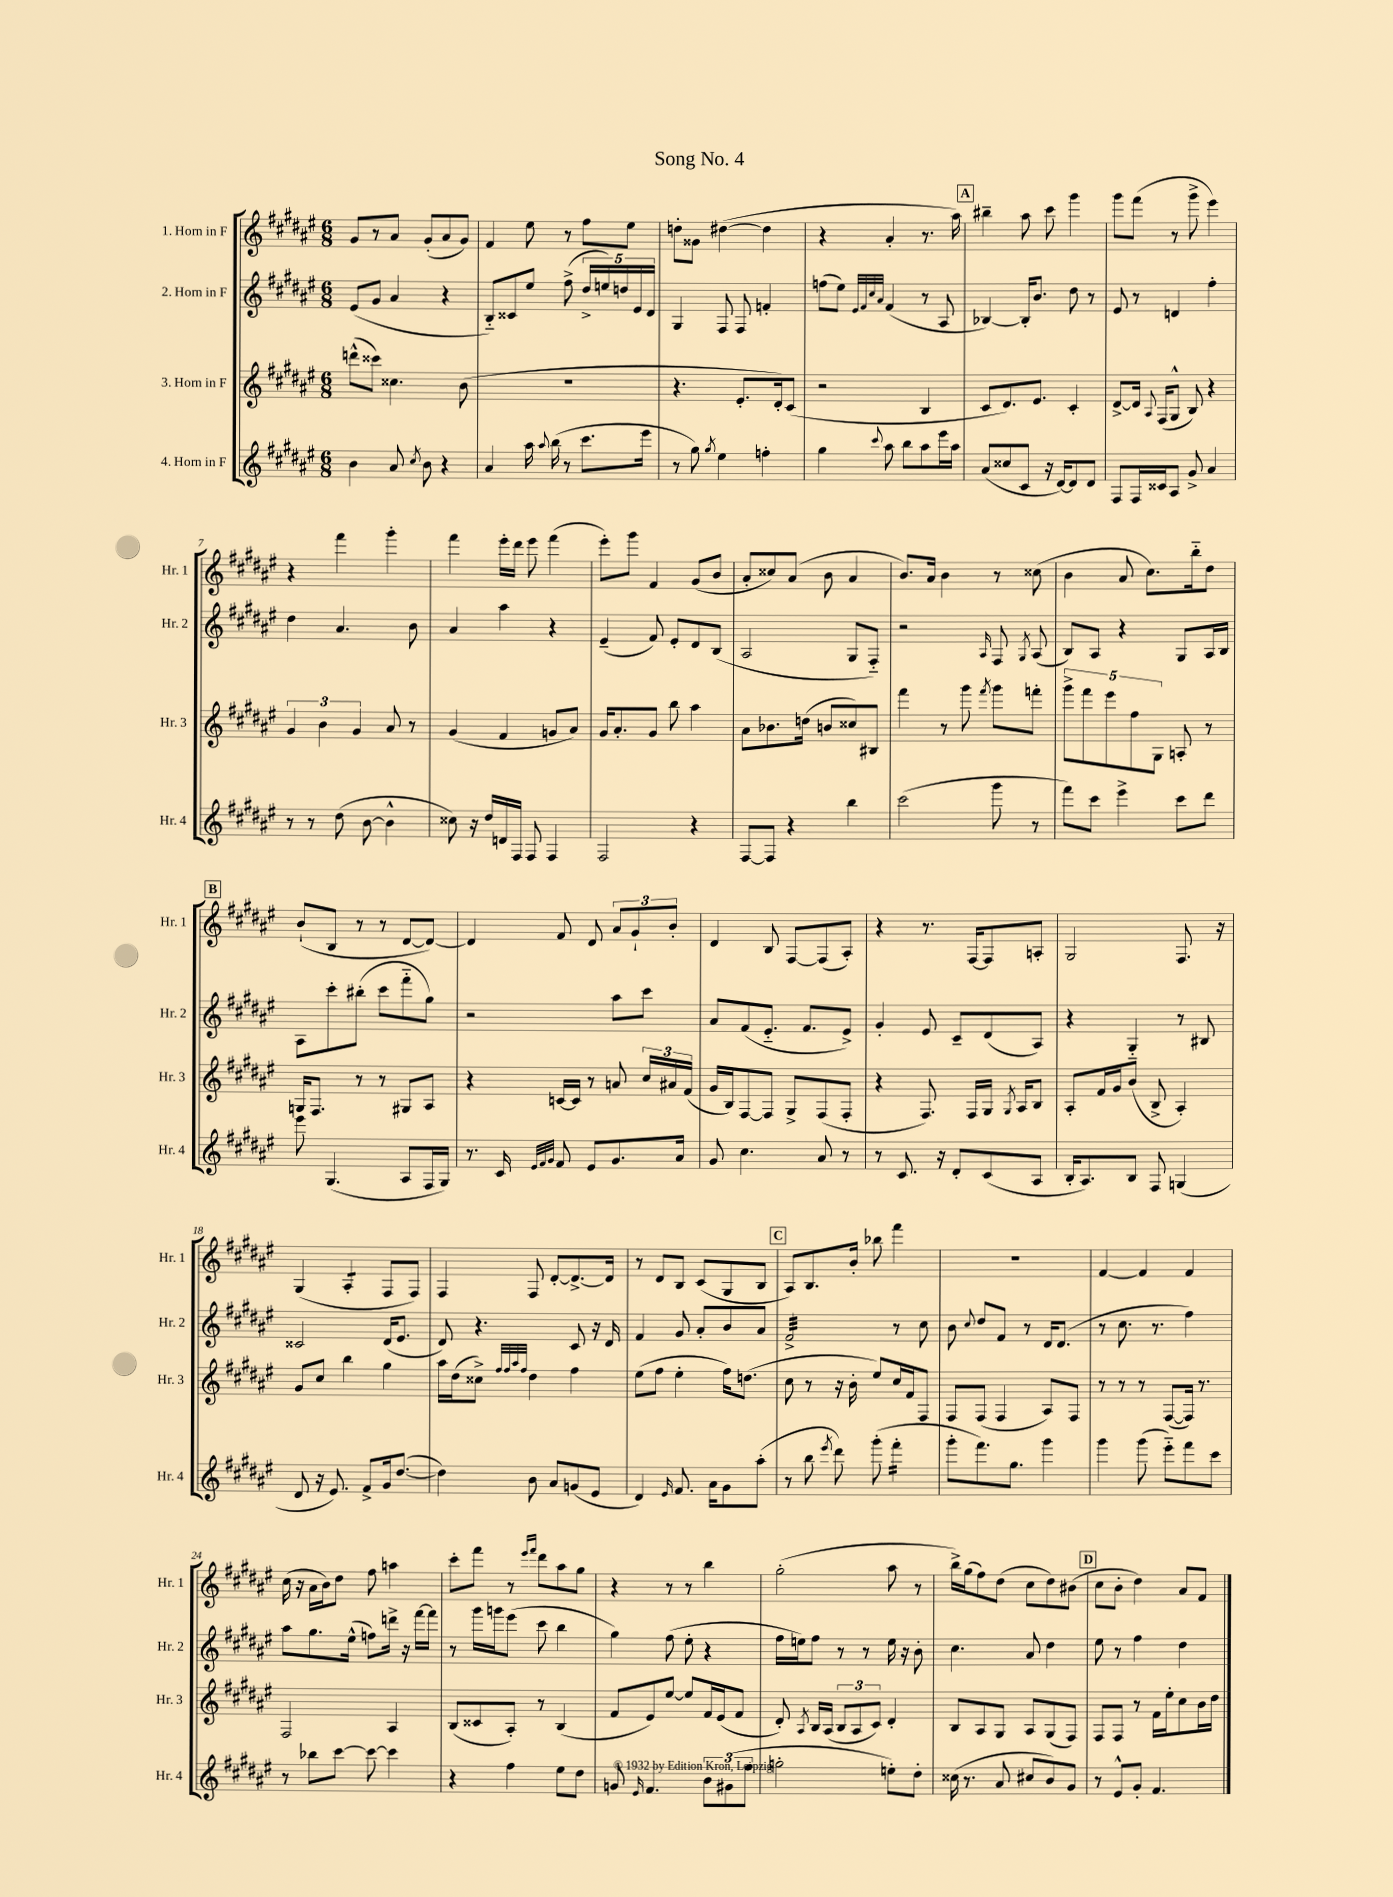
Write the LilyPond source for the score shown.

\header { title = "Song No. 4" }
<<
\new StaffGroup <<
\new Staff = "s0" \with { instrumentName = "1. Horn in F" shortInstrumentName = "Hr. 1" } {
    \clef treble \key fis \major \numericTimeSignature \time 6/8
    \autoBeamOff gis'8[ r8 ais'8] gis'8[-.( ais'8 gis'8]) |
    fis'4 eis''8 r8 fis''8[ eis''8] |
    d''8[-. gisis'8] dis''4~( dis''4 |
    r4 ais'4-. r8. ais''16) |
    \mark \markup { \box "A" } bis''4-- ais''8 cis'''8 gis'''4 |
    gis'''8[ fis'''8]( r8 gis'''8-> eis'''4) |
    r4 fis'''4 gis'''4-. |
    fis'''4 eis'''16[-. dis'''16] eis'''8 fis'''4( |
    eis'''8[-.) gis'''8] fis'4 gis'8[( b'8] |
    ais'8[-. cisis''8) ais'8]( b'8 ais'4 |
    b'8.[) ais'16] b'4 r8 cisis''8( |
    b'4 ais'8 cis''8.[) b''16-_ dis''8] |
    \mark \markup { \box "B" } b'8[-!( b8] r8 r8 dis'8[~ dis'8]~) |
    dis'4 fis'8 dis'8 \tuplet 3/2 { ais'8[ gis'8-! b'8]-. } |
    dis'4 b8 fis8[~ fis8( ais8]-.) |
    r4 r8. fis16[~ fis8 a8]-. |
    gis2 fis8. r16 |
    gis4( ais4:8-. fis8[ fis8]) |
    fis4 fis8 dis'8[~-. dis'8.~-> dis'16] |
    r8 dis'8[ b8] cis'8[( gis8 b8] |
    \mark \markup { \box "C" } ais8[) b8. b'16]-. bes''8 fis'''4 |
    R2. |
    fis'4~ fis'4 fis'4 |
    cis''16( r16 ais'16[ b'16) dis''8] fis''8 a''4 |
    cis'''8[-. fis'''8] r8 \grace { eis'''16[ fis'''16] } dis'''8[ ais''8 gis''8] |
    r4 r8 r8 b''4 |
    gis''2-.( ais''8 r8 |
    b''16[->) gis''16( fis''8) dis''8]( cis''8[ dis''8) bis'8]( |
    \mark \markup { \box "D" } cis''8[ b'8]-. dis''4) ais'8[ fis'8] \bar "|." |
}
\new Staff = "s1" \with { instrumentName = "2. Horn in F" shortInstrumentName = "Hr. 2" } {
    \clef treble \key fis \major \numericTimeSignature \time 6/8
    \autoBeamOff eis'8[( gis'8] ais'4 r4 |
    b8[-_) cisis'8 eis''8] fis''8->( \tuplet 5/4 { dis''16[-> e''16) d''16 eis'16 dis'16] } |
    gis4 fis8 fis8 f'4-. |
    f''8[( eis''8]) \grace { eis'32[ fis'32 cis''32 ais'32] } fis'4( r8 ais8 |
    \mark \markup { \box "A" } bes4~) bes16[-. b'8.] dis''8 r8 |
    eis'8 r8 d'4 fis''4-. |
    dis''4 ais'4. b'8 |
    ais'4 ais''4 r4 |
    eis'4--( fis'8) eis'8[-. dis'8 b8]( |
    ais2 gis8[ fis8]-_) |
    r2 \grace { ais16 } fis8 \acciaccatura { gis8 } ais8( |
    b8[) ais8] r4 gis8[ ais16 b16] |
    \mark \markup { \box "B" } ais8[ cis'''8-. bis''8]-.( cis'''8[ fis'''8-_ gis''8]) |
    r2 ais''8[ cis'''8] |
    ais'8[ fis'8( eis'8.]-_ fis'8.[ eis'8]->) |
    gis'4-. eis'8 cis'8[-- dis'8( ais8]) |
    r4 gis4-_ r8 bis8 |
    cisis'2 dis'16[( eis'8.] |
    dis'8) r4. cis'8 r16 dis'16 |
    fis'4 gis'8 ais'8[-. b'8 ais'8] |
    \mark \markup { \box "C" } fis'2:32-> r8 cis''8 |
    b'8 \appoggiatura { cis''8 } dis''8[ fis'8] r8 dis'16[ dis'8.]( |
    r8 cis''8. r8. fis''4) |
    ais''8[ gis''8. eis''16]-^( f''8[) d'''16]-> r16 fis'''16[~ fis'''16] |
    r8 gis'''16[ g'''16 eis'''8]( cis'''8 b''4 |
    gis''4) fis''8( eis''8-. r4 |
    fis''16[ e''16) fis''8] r8 r8 e''16 r16 b'8-. |
    cis''4. ais'8 dis''4 |
    \mark \markup { \box "D" } eis''8 r8 fis''4 dis''4 \bar "|." |
}
\new Staff = "s2" \with { instrumentName = "3. Horn in F" shortInstrumentName = "Hr. 3" } {
    \clef treble \key fis \major \numericTimeSignature \time 6/8
    \autoBeamOff d'''8[-^( cisis'''8]) cisis''4. b'8( |
    R2. |
    r4. eis'8.[-. dis'16-.) cis'8]( |
    r2 b4 |
    \mark \markup { \box "A" } cis'8[ dis'8.) eis'8.] cis'4-. |
    dis'8[~-> dis'16] \appoggiatura { ais8 } fis16[( gis8]-^ b8) r4 |
    \tuplet 3/2 { gis'4 b'4 gis'4 } ais'8 r8 |
    gis'4( fis'4 g'8[ ais'8]) |
    gis'16[ ais'8.-. gis'8] b''8 ais''4 |
    ais'8[ bes'8. d''16]( b'8[ cisis''8) bis8] |
    fis'''4 r8 gis'''8 \acciaccatura { fis'''8 } gis'''8[ f'''8]-. |
    \tuplet 5/4 { gis'''8[-> fis'''8 eis'''8 fis''8 gis8] } a8-. r8 |
    \mark \markup { \box "B" } g16[ fis8.] r8 r8 gis8[ ais8] |
    r4 c'16[~ c'16] r8 a'8 \tuplet 3/2 { cis''16[ ais'16 fis'16]( } |
    gis'16[ b16) fis8~ fis8] gis8[-> fis8( fis8]-. |
    r4 fis8.) fis16[ gis16] \acciaccatura { gis8 } ais16[ b8] |
    ais8[-. fis'16 gis'16 b'8]( b8-> ais4-.) |
    gis'8[ cis''8] b''4 gis''4 |
    ais''16[ dis''16( cisis''8]->) \grace { fis''32[ fis''32 ais''32 fis''32] } dis''4 fis''4 |
    eis''8[( fis''8] eis''4-. fis''16[) d''8.]( |
    \mark \markup { \box "C" } cis''8 r8 r16 b'16-. eis''8[) cis''16 fis'16 fis8] |
    fis8[ fis8]( fis4 ais8[) fis8] |
    r8 r8 r8 fis8[~( fis16]) r8. |
    fis2 ais4 |
    b8[( cisis'8 ais8]-.) r8 b4( |
    fis'8[ eis'8) eis''8]~ eis''8[ fis'16 eis'16( fis'8] |
    dis'8-.) \acciaccatura { ais8 } b16[ ais16]( \tuplet 3/2 { b8[ ais8 cis'8]) } dis'4-. |
    b8[ ais8 gis8] ais8[ gis8( fis8]) |
    \mark \markup { \box "D" } fis8[ fis8] r8 fis'16[ eis''16-. cis''8 b'16 dis''16] \bar "|." |
}
\new Staff = "s3" \with { instrumentName = "4. Horn in F" shortInstrumentName = "Hr. 4" } {
    \clef treble \key fis \major \numericTimeSignature \time 6/8
    \autoBeamOff b'4 ais'8 \acciaccatura { cis''8 } b'8 r4 |
    ais'4 ais''16 \appoggiatura { ais''8 } b''16( r8 cis'''8.[ eis'''16] |
    r8 gis''8) \acciaccatura { gis''8 } eis''4 f''4-. |
    gis''4 \appoggiatura { cis'''8 } ais''8 b''8[ ais''8 eis'''16 ais''16] |
    \mark \markup { \box "A" } ais'8[( cisis''8 cis'8] r16 dis'16[~) dis'8 dis'8] |
    fis8[ fis16 cisis'16 ais8] gis'8-> ais'4 |
    r8 r8 dis''8( b'8~ b'4-^ |
    cisis''8) r16 dis''16[ d'16 fis16] fis8 fis4 |
    fis2 r4 |
    fis8[~ fis8] r4 b''4 |
    cis'''2( gis'''8 r8 |
    fis'''8[) cis'''8] eis'''4-> cis'''8[ dis'''8] |
    \mark \markup { \box "B" } eis'''8 gis4.( ais8[ fis16 gis16]) |
    r8. cis'16 \grace { eis'32[ fis'32 gis'32] } fis'8 eis'8[ gis'8. ais'16] |
    gis'8 cis''4. ais'8 r8 |
    r8 cis'8. r16 dis'8[-. cis'8( ais8] |
    b16[-. ais8.) b8] fis8 g4( |
    dis'8 r16 eis'8.) fis'8[-> gis'16 dis''8.]~( |
    dis''4) b'8 ais'8[ g'8( eis'8] |
    dis'4) \grace { eis'16 } fis'8. ais'16[ gis'8 ais''8]-.( |
    \mark \markup { \box "C" } r8 b''8 \acciaccatura { eis'''8 } dis'''8) gis'''8-.( fis'''4:16-. |
    gis'''8[-. fis'''8.) gis''8.] gis'''4 |
    gis'''4 gis'''8( eis'''8[-_) fis'''8 cis'''8] |
    r8 bes''8[ cis'''8]~ cis'''8~ cis'''4 |
    r4 fis''4 eis''8[ dis''8] |
    g'8 \grace { eis'16 } fis'4. \tuplet 3/2 { b'8[ gis'8( fis''8] } |
    g''2-. e''8[-.) dis''8]-. |
    cisis''16( r8. ais'8 cis''8[ b'8) gis'8] |
    \mark \markup { \box "D" } r8 eis'8[-^ gis'8]-. fis'4. \bar "|." |
}
>>
>>
